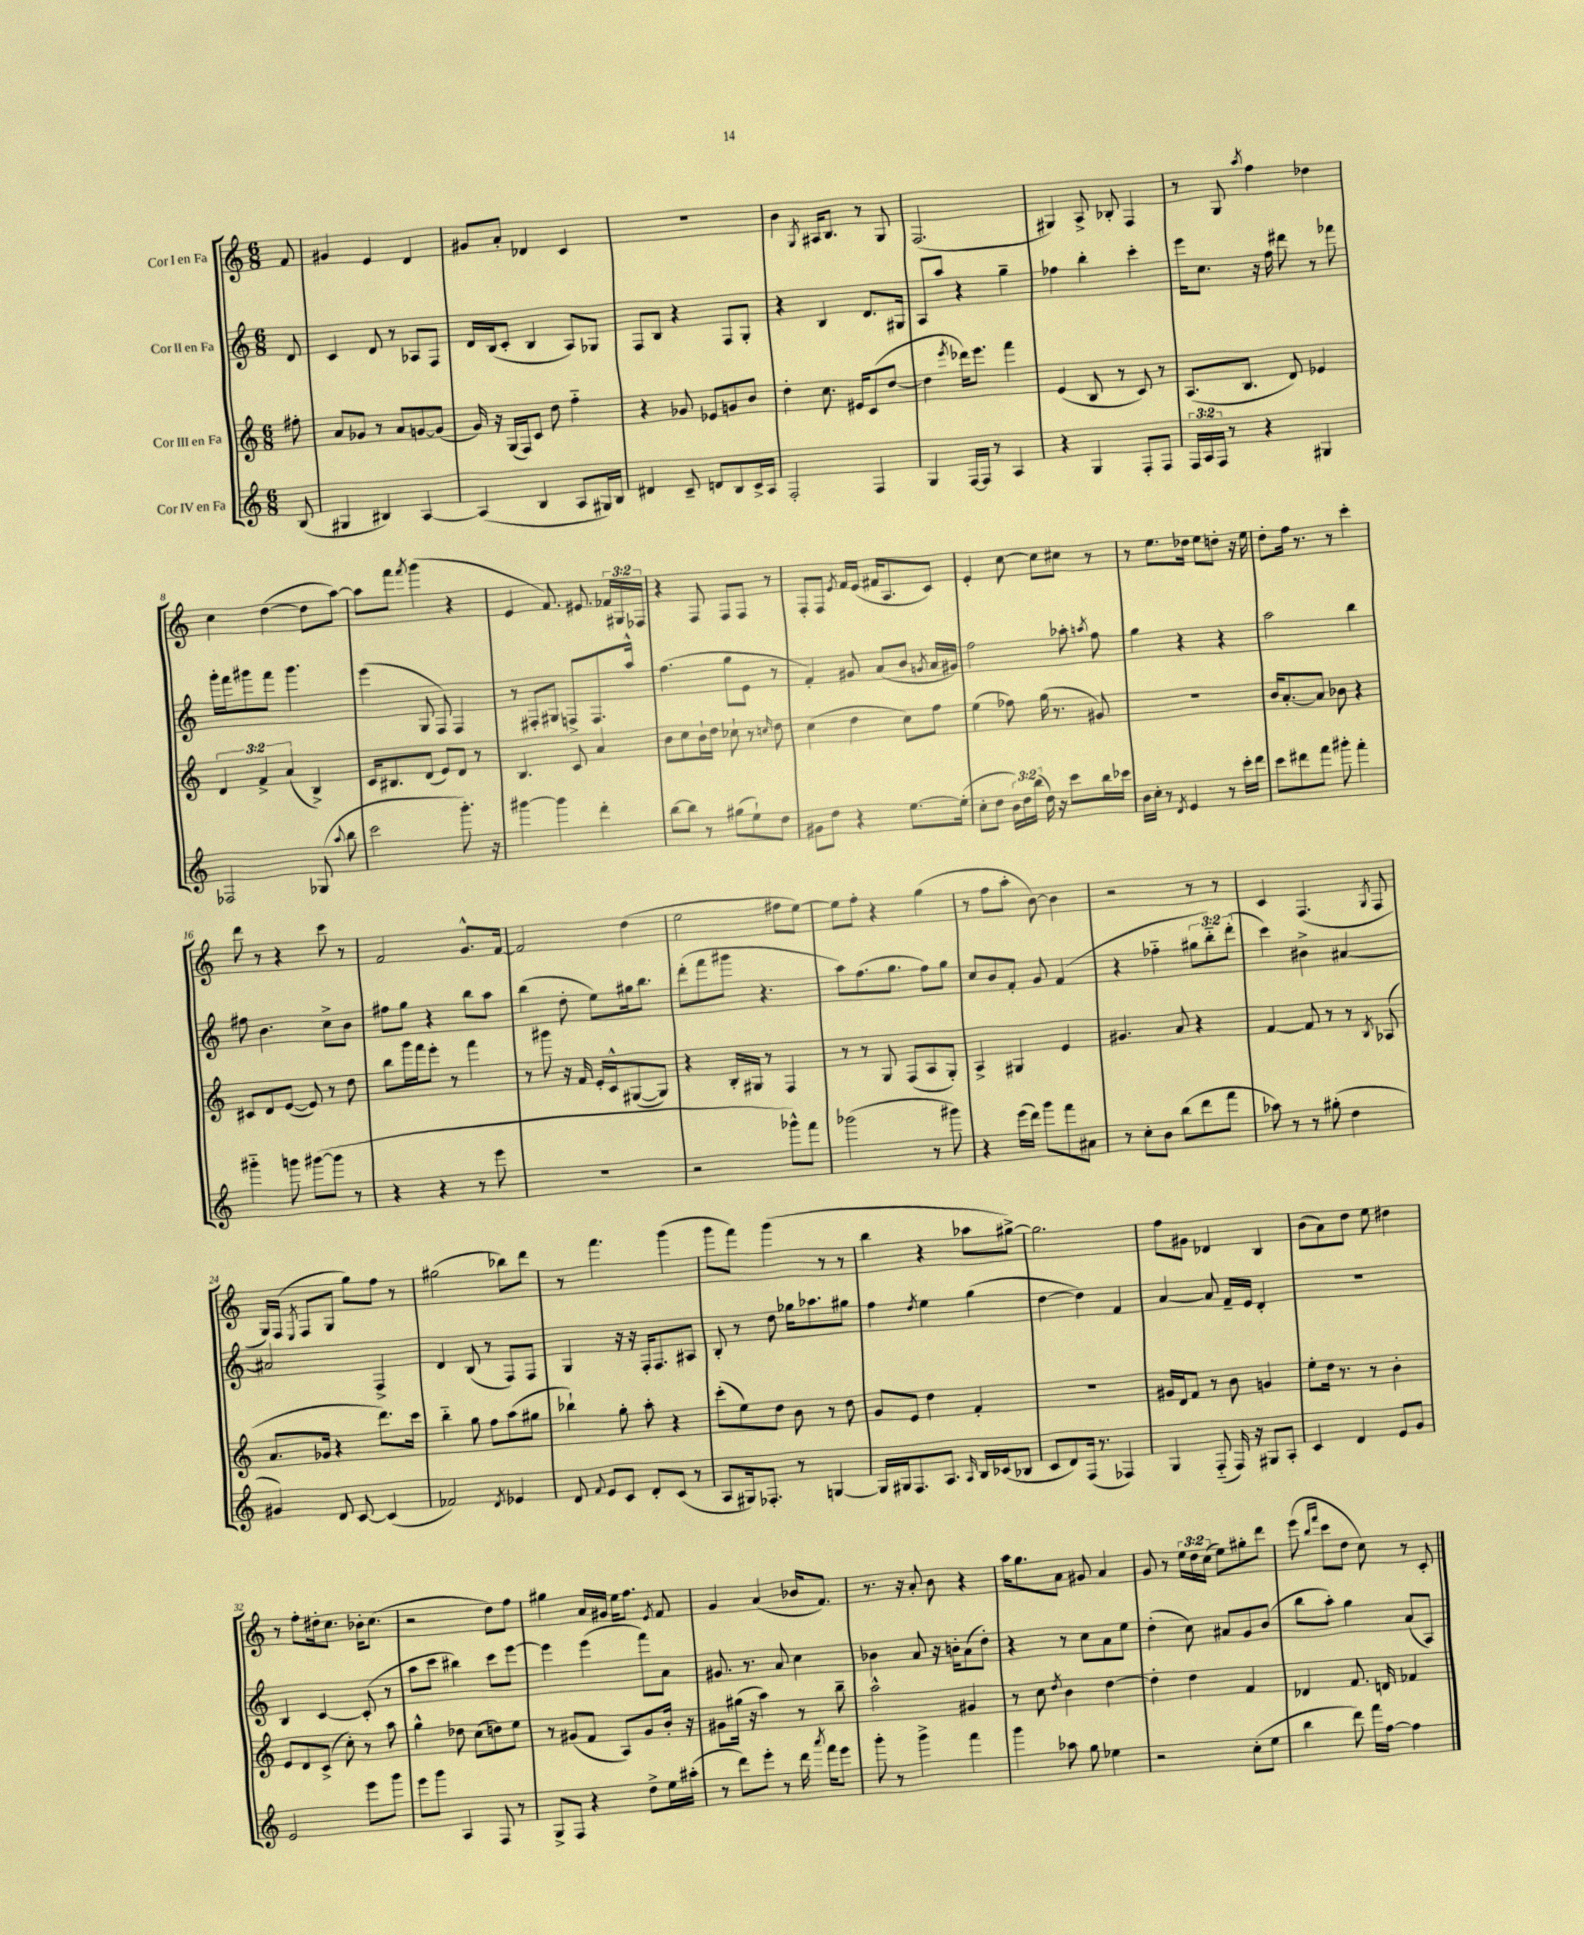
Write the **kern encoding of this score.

**kern	**kern	**kern	**kern
*staff4	*staff3	*staff2	*staff1
*clefG2	*clefG2	*clefG2	*clefG2
*k[]	*k[]	*k[]	*k[]
*M6/8	*M6/8	*M6/8	*M6/8
(8B	8ff#'	8d	8f
=	=	=	=
4G#	8a	4c	4g#
.	8g-	.	.
4B#)	8r	8d	4e
.	8a	8r	.
[4A	[8g	8A-	4d
.	(8g]	8F	.
=	=	=	=
(4A]	16g)	16d	8g#
.	16r	(16B	.
.	(16G	8c'	8a'
.	16F)	.	.
4B	8c	4B	4d-
.	8dd	.	.
8A	4ff'~	8A)	4c
16G#)	.	8G-	.
16B	.	.	.
=	=	=	=
4d#	4r	8F	2.r
.	.	8B	.
8c~	8g-	4r	.
8d	8e-	.	.
8B	8g	8F	.
16c^	8b	8G'	.
16A	.	.	.
=	=	=	=
2F'	4dd'	4r	4b
.	.	.	8qG
.	8.cc	4B	16A#
.	.	.	8.B
.	16e#	.	.
4F	(8c	8.d	8r
.	[8dd	.	8G
.	.	16G#	.
=	=	=	=
4G	4dd]	8A	(2.F
.	.	8aa	.
.	8qeee	.	.
[16F	16ddd-)	4r	.
16F]	8.eee	.	.
8r	.	.	.
4A	4fff	4gg~	.
=	=	=	=
4r	(4e	4ff-	4G#)
4G	8B	4bb'	8A^
.	8r	.	8B-'
8F'	8c)	4ccc'	4F
8F	8r	.	.
=	=	=	=
24F	(8.A	16eee	8r
24A	.	.	.
.	.	8.cc	.
24F	.	.	.
8r	.	.	8G
.	8.B	.	.
.	.	.	8qaa
4r	.	16r	4ff
.	.	16ff	.
.	8d)	8ddd#	.
4G#	4e-	8r	4dd-
.	.	8fff-	.
=	=	=	=
2F-	6d	16ggg'	4cc
.	.	16fff	.
.	.	8ggg#	.
.	6f^	.	.
.	.	8fff	([4dd
.	(6a	.	.
.	.	4.ggg#	.
(8G-	4B^)	.	8dd]
8qqaa	.	.	.
8bb	.	.	[8aa)
=	=	=	=
2ccc	16c	(4eee	8aa]
.	8.B#	.	.
.	.	.	8fff
.	.	.	8qfff
.	(8d	8G	(4ggg
.	8e)	8F)	.
8.ggg')	8d	4F	4r
.	8r	.	.
16r	.	.	.
=	=	=	=
[4ggg#	4.B	8r	4e
.	.	8F#'	.
4ggg#]	.	8G#	8.f)
.	8c	8F^	.
.	.	.	8.e#
4ddd'	4a	8.F	.
.	.	.	24f-
.	.	.	24G#
.	.	16aa^^	.
.	.	.	24F-
=	=	=	=
[8bb	8b	(4.ff	4r
8bb]	8cc	.	.
8r	16b`	.	8F
.	16dd	.	.
(8gg#	8cc-`	8gg	8F
8ee`)	8r	8e	8F
.	16qqcc	.	.
8dd	8dd	8r	8r
=	=	=	=
8g#	(4cc	4f')	8F'
8dd	.	.	8F
.	.	.	8qe
4r	4dd	8g#	16f
.	.	.	(16e
.	.	(8a	16f#
.	.	.	8.A
[8.ee	8cc)	8b	.
.	.	8qg	.
.	8ff	16a	8c)
(16ee']	.	16g#)	.
=	=	=	=
8cc'	(4ee	2ff	4e'
8dd	.	.	.
24b)	8ff-)	.	[8cc
24dd	.	.	.
(24bb	.	.	.
16dd)	(16gg	.	8cc]
16r	8.r	.	.
8ccc	.	8aa-'	8cc#
.	.	8qaa	.
16bb	8g#)	8ff	8r
16ccc-	.	.	.
=	=	=	=
16b	2.r	4gg	8r
16cc'	.	.	.
8r	.	.	8.ee
8qd	.	.	.
4e	.	4r	.
.	.	.	16dd-
.	.	.	8ee
8r	.	4r	8dd'
16ccc'	.	.	16r
16ddd	.	.	16ee
=	=	=	=
8ccc	16b	2aa	8dd'
.	[8.a'	.	.
8ddd#	.	.	16ff
.	.	.	8.r
8fff	8a]	.	.
8ggg#'	8b-	.	8r
4fff'	4r	4bb	4ccc'
=	=	=	=
4ggg#'~	8c#	8ff#	8ddd
.	8d	4.b	8r
8ggg	([8e	.	4r
([8ggg#	8e])	.	.
8ggg#]	8r	8cc^	8ccc
8r	8dd	8b	8r
=	=	=	=
4r	8bb	8ff#	2f
.	16ggg	8gg	.
.	16fff	.	.
4r	8eee'	4r	.
.	8r	.	.
8r	4fff	8bb	8.g^^
8eee	.	8aa	.
.	.	.	[16f
=	=	=	=
2.r	8r	(4bb	2f]
.	8ggg#	.	.
.	16r	8dd'	.
.	16f	.	.
.	16e'	8ee)	.
.	16c^^	.	.
.	([8G#	16gg#	(4dd
.	.	8.bb	.
.	8G#])	.	.
=	=	=	=
2r	4r	(8ddd'	2ee
.	.	8fff	.
.	16B'	8ggg#	.
.	16G#	.	.
.	8r	4.r	.
8ggg-^^)	4F	.	8ff#
8fff	.	.	[8ee)
=	=	=	=
(2ggg-	8r	8aa)	8ee]
.	8r	(8.ff	8ff'
.	8G	.	4r
.	.	8.gg	.
.	(8F	.	.
8r	8A	8ff)	(4gg
8ggg#)	8G')	8gg	.
=	=	=	=
4r	4A^	8cc	8r
.	.	8b	8ff
(16eee	4G#	8f'	8aa'
16ddd)	.	.	.
8ggg	.	8g	[8b)
8fff	4e	(4f	4b]
8a#	.	.	.
=	=	=	=
8r	4.g#	4r	2r
8cc'	.	.	.
8b	.	4ff-'~	.
(8bb	8a	.	.
8ddd	4r	12gg#	8r
.	.	12bb'~)	.
8fff	.	.	8r
.	.	(12ddd'	.
=	=	=	=
8aa-)	[4f	4ccc)	4c
8r	.	.	.
8r	8f]	4b#^	(4.F
(8gg#'	8r	.	.
4dd	8r	[4a#	.
.	8qB	.	8qG
.	(8A-	.	8F
=	=	=	=
4g#)	8.a	2a#]	16G)
.	.	.	(16F
.	.	.	8qE
.	.	.	8F
.	16g-	.	.
8d	4r	.	8G
[8c	.	.	8gg)
(4c]	8.ddd)	4F^	8ff
.	.	.	8r
.	16ccc	.	.
=	=	=	=
2f-)	4bb'~	4d	(2gg#
.	8gg	(8B	.
.	8ff	8r	.
8qd	.	.	.
4e-	(8aa	8F)	8bb-)
.	8gg#	8F	8ddd
=	=	=	=
8d	4bb-`)	4G	8r
8qqf	.	.	.
8e	.	.	4.fff
8c	8gg'	16r	.
.	.	16r	.
8d'	8aa'	16F'	.
.	.	8.F	.
(8c	4r	.	(4ggg
8r	.	8A#	.
=	=	=	=
8A	(8ccc'	8B'	8ggg
16G#)	8ee)	8r	8fff)
8.F-'	.	.	.
.	8dd	8dd	(4ggg
8r	8b	16gg-	.
.	.	8.aa-	.
[4G	8r	.	8r
.	8dd	8gg#	8r
=	=	=	=
16G]	8g	4ff	4bb
16G#	.	.	.
8.F	8e	.	.
.	.	8qdd	.
.	4dd	4ee	4r
8.A	.	.	.
16qqA	.	.	.
16B	4f'	(4gg	8aa-
(16c-	.	.	.
8B-	.	.	[8gg#^)
=	=	=	=
8c	2.r	[4dd	2.gg#]
8d)	.	.	.
(16F	.	4dd])	.
8.r	.	.	.
4F-)	.	4f	.
=	=	=	=
4G	16g#	[4a	8ff
.	16d	.	.
.	8f	.	8g#
(8F'~	8r	8a]	4d-
16F)	8b	16f~	.
16r	.	16e	.
8G#	4g	4d'	4B
8A'	.	.	.
=	=	=	=
4c	8ee'	2.r	(8b
.	16dd	.	8a)
.	8.r	.	.
4d	.	.	8dd
.	8r	.	8ee
8e	4b'	.	4dd#
8g	.	.	.
=	=	=	=
2e	8e	4B	8r
.	8d	.	8ff'
.	(8c^	[4c	16dd#'
.	.	.	8.cc
.	8cc')	.	.
8eee	8r	(8c']	16b-'
.	.	.	(8.cc
8ggg	8aa	8r	.
=	=	=	=
8eee	4gg^^	8aa	2r
8ggg	.	8ccc	.
4A	8dd-	4bb#)	.
.	(8cc	.	.
8F	8dd)	8ccc	8dd)
8r	8ee	[8eee	8ff
=	=	=	=
8G^	8r	4eee]	4gg#
8F	(8g#	.	.
4r	8f	(4eee	16a
.	.	.	16g#
.	8A)	.	16ee
.	.	.	8.ff
8dd^	8g#	8fff)	.
.	.	.	8qe
16ee	16b'	8a	8f
(16aa#'	16r	.	.
=	=	=	=
8r	8g#	8.g#	4g
8ddd)	(16gg#	.	.
.	16r	8.r	.
8eee'	4aa)	.	(4a
8r	.	8a	.
16ddd	8r	4cc	16b-
8qaaa	.	.	.
16fff	.	.	8.f)
8eee	8bb~	.	.
=	=	=	=
8ggg'	2aa^^	4b-	8.r
8r	.	.	.
.	.	.	16r
4ggg^	.	8a	8a'
.	.	16r	8b
.	.	16b'	.
4fff	4g#	(8a	4r
.	.	8dd')	.
=	=	=	=
4ggg	8r	4r	16aa
.	.	.	8.gg
.	8cc	.	.
.	8qdd	.	.
8aa-	4b	8r	8a
8gg	.	8cc	8g#
4ee-	[4dd	8a	4a
.	.	8ee	.
=	=	=	=
2r	4dd']	(4dd'	8g
.	.	.	8r
.	4dd	8cc)	24ee
.	.	.	24dd
.	.	.	(24cc
.	.	8a#	8ee)
(8cc'	4f	8g	8gg#'
8ee	.	(8b	8ddd
=	=	=	=
4bb	4d-	8bb	(8eee
.	.	.	16qqbb
.	.	.	16qqfff
.	.	8aa')	8ccc
8ddd)	8.f	4gg	8dd
16fff	.	.	8cc)
[16ff	16d	.	.
4ff]	4f-	(8a	8r
.	.	8A)	8c'
==	==	==	==
*-	*-	*-	*-
